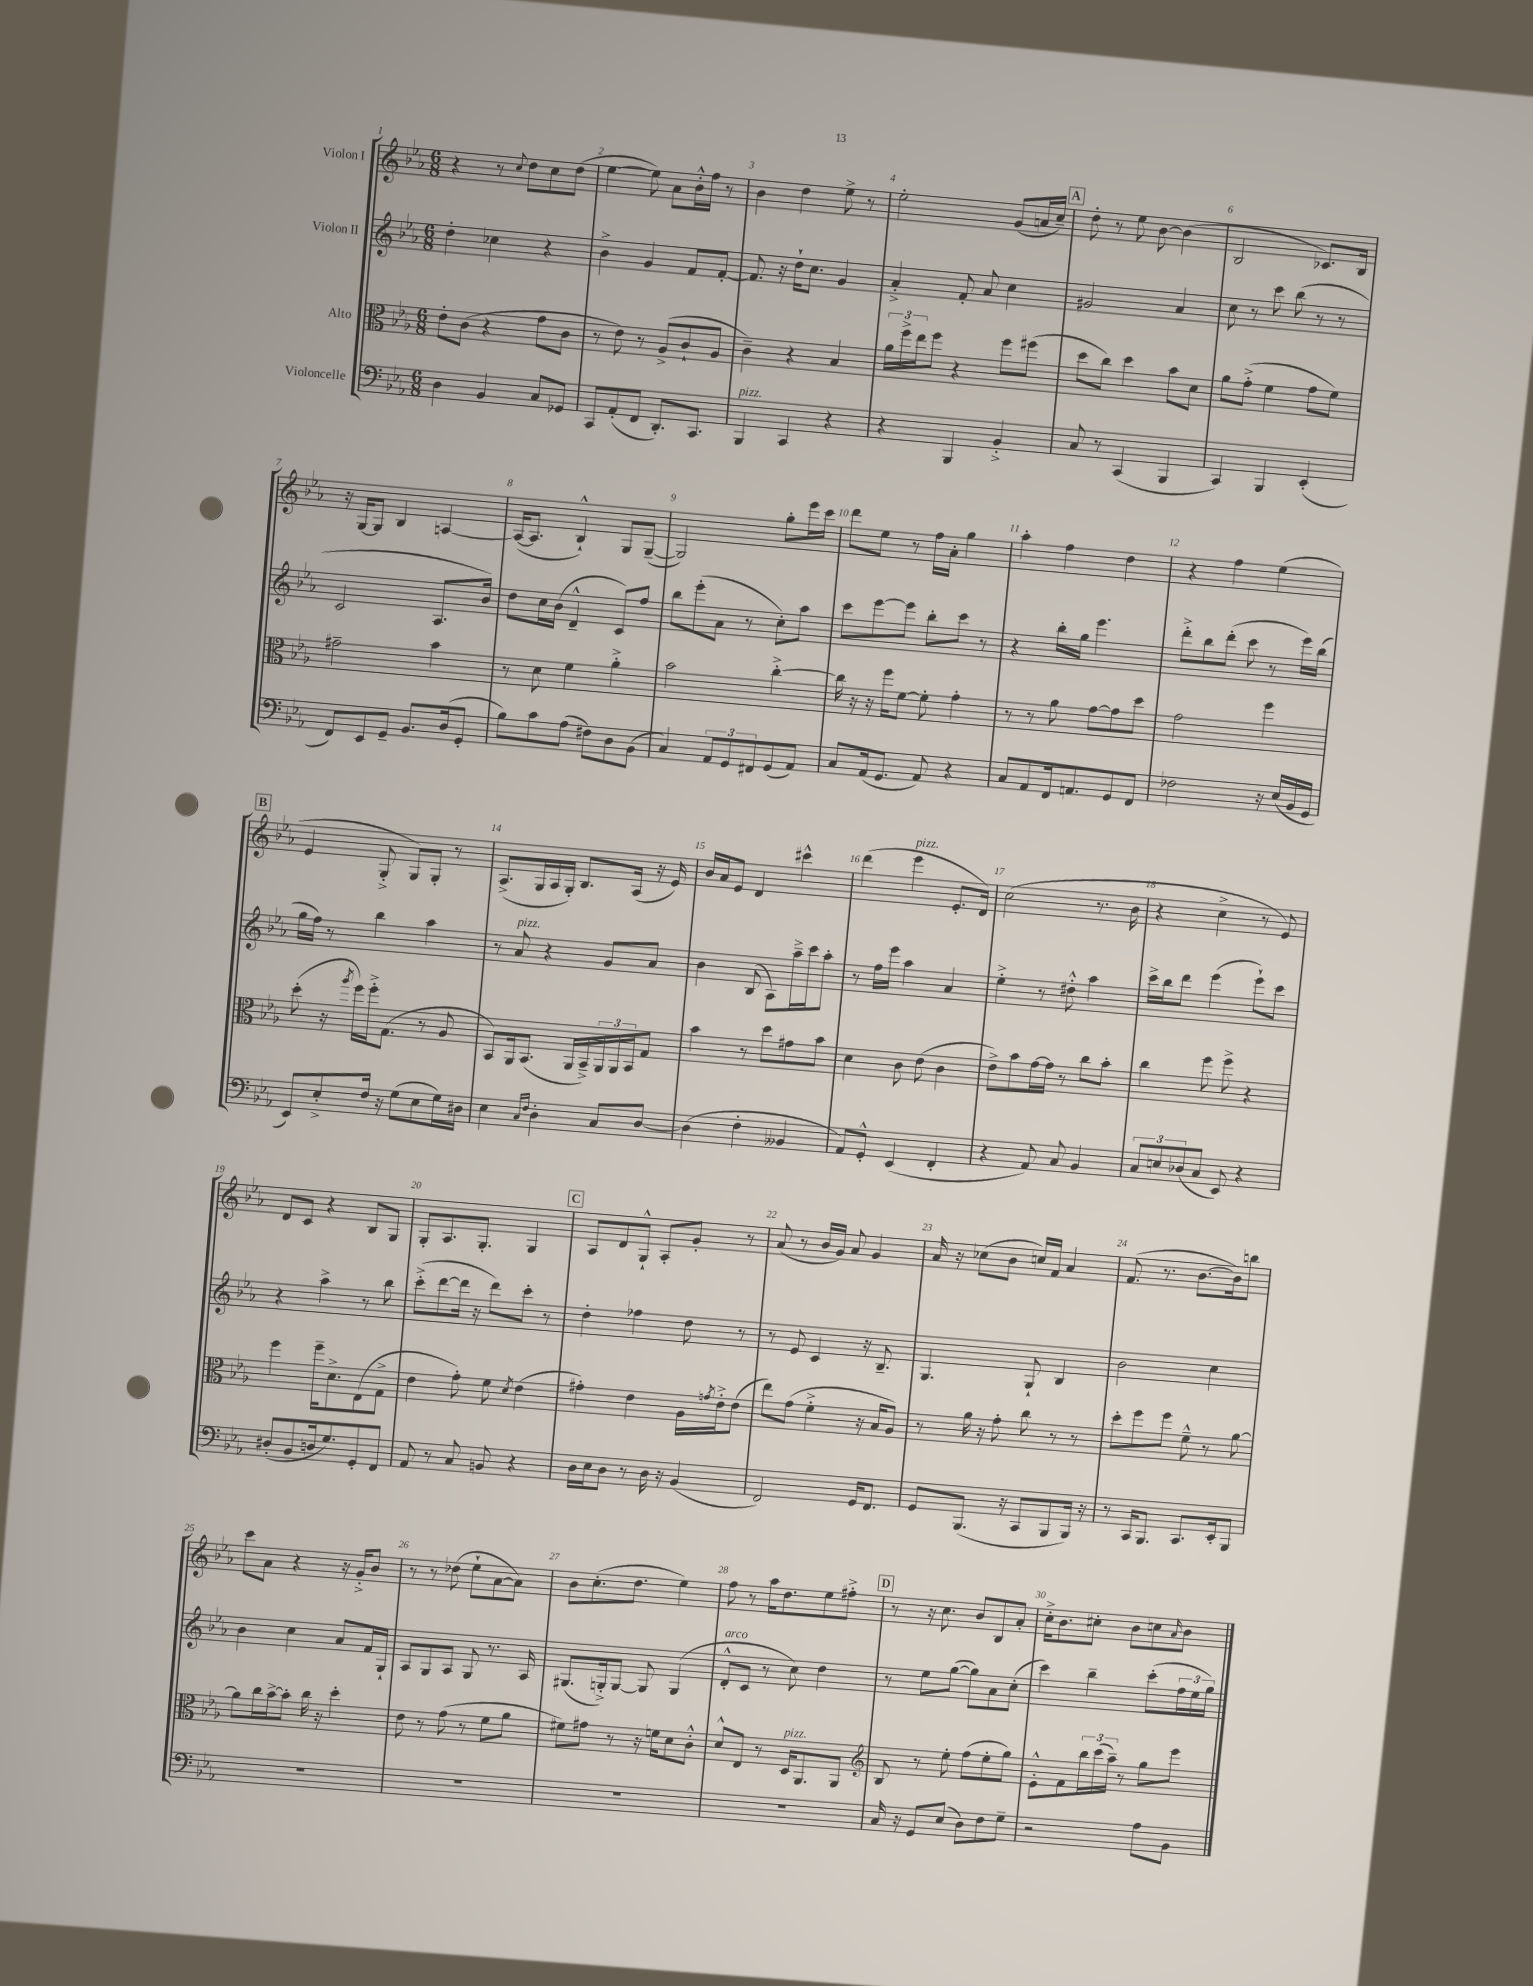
<<
\new StaffGroup <<
\new Staff = "s0" \with { instrumentName = "Violon I" } {
    \clef treble \key ees \major \numericTimeSignature \time 6/8
    r4 r8 \appoggiatura { c''8 } d''8 c''8 d''8( |
    ees''4~ ees''8) aes'8 bes'16-.-^ f''16 r8 |
    bes'4 d''4 ees''8-> r8 |
    ees''2-. g'8( a'16 c''16--) |
    \mark \markup { \box "A" } d''8-. r8 ees''8 bes'8~ bes'4( |
    bes2 ces'8.) bes16 |
    r16 g16~ g8 bes4 a4~ |
    a16~( a8. bes4-!-^) g8 g8~--( |
    g2) g''8-. ees'''16 c'''16 |
    d'''8 ees''8 r8 f''16 aes'16-. g''4 |
    aes''4-. f''4 d''4 |
    r4 f''4 ees''4( |
    \mark \markup { \box "B" } ees'4 g8-.-> g8) g8-. r8 |
    aes8.->( g16 aes16 g16-.) bes8. aes16( r16 ees'16) |
    bes'16 aes'16 ees'8 d'4 cis'''4-^ |
    d'''4( ees'''4^\markup { \italic "pizz." } ees'8.-. d'16) |
    c''2( r8. bes'16 |
    r4 c''4-> r8 ees'8) |
    d'8 c'8 r4 bes8 g8 |
    g8-. aes8. g8.-. g4 |
    \mark \markup { \box "C" } aes8 d'8 g8-!-^ aes8-. g'8-. r8 |
    aes'8( r8 bes'16 g'16) aes'8 g'4 |
    aes'16 r16 ces''8( bes'8 c''16) f'16 aes'4 |
    f'8.( r8. bes'8.~ bes'16) b''8 |
    c'''8 aes'8 r4 r16 g'16-.-> bes'8 |
    r8 r8 des''8( ees''8-! aes'8~ aes'8) |
    bes'8 c''8.-.( d''8. ees''4) |
    f''8 r8 aes''16 d''8. ees''8 fis''8-.-> |
    \mark \markup { \box "D" } r8 r16 c''8. bes'8 bes8 aes'8-. |
    c''16-.-> bes'8. cis''8-. bes'8 c''8 \grace { aes'16 } bes'8 \bar "|." |
}
\new Staff = "s1" \with { instrumentName = "Violon II" } {
    \clef treble \key ees \major \numericTimeSignature \time 6/8
    d''4-. ces''4 r4 |
    bes'4-> g'4 f'8 f'8~-. |
    f'8. r16 d''16-! c''8. g'4 |
    aes'4-.-> f'8-. aes'8 c''4 |
    \mark \markup { \box "A" } gis'2 aes'4 |
    c''8 r8 c'''8 bes''8( r8 r8 |
    c'2 aes8. bes'16) |
    d''8 c''16 bes'16( d'4---^ c'8) f''8 |
    bes''8 ees'''8-.( aes'8 r8 c''8-.) aes''8 |
    c'''8 ees'''8~ ees'''8 bes''8-. c'''8 r8 |
    r4 bes''16-. g''16 ees'''4. |
    d'''8-.-> bes''8 d'''8-.( c'''8 r8 ees'''16) bes''16( |
    \mark \markup { \box "B" } g''16 f''16) r8 bes''4 aes''4 |
    r8 aes'8^\markup { \italic "pizz." } r4 g'8 aes'8 |
    bes'4 bes8( aes8) aes''16---> c'''16 aes''8-. |
    r8 f''16 ees'''16 aes''4 aes'4 |
    ees''4-.-> r8 dis''8-.-^ aes''4 |
    c'''16-> bes''16 d'''8 ees'''4( ees'''8-!) c'''8 |
    r4 aes''4-> r8 bes''8 |
    c'''8-.->( d'''8~ d'''16 r16 d'''8) c'''8-. r8 |
    \mark \markup { \box "C" } d''4-. fes''4 d''8 r8 |
    r8 ees'8 c'4 r16 bes8.-- |
    g4. g8-! bes4 |
    bes'2 c''4 |
    bes'4 c''4 aes'8 f'16 g16-! |
    aes8 g8 aes8 g8 r8. aes16 |
    gis8.( g16-.->) g8~ g8 g4( |
    d'8-.-^^\markup { \italic "arco" } c'8 r8 c''8) d''4 |
    \mark \markup { \box "D" } r8 ees''8 g''8~( g''8) aes'8 c''8-.( |
    c'''4) bes''4-- c'''8-.( \tuplet 3/2 { f''16 ees''16 g''16) } \bar "|." |
}
\new Staff = "s2" \with { instrumentName = "Alto" } {
    \clef alto \key ees \major \numericTimeSignature \time 6/8
    ees'8-. c'8( r4 g'8 c'8 |
    r8 ees'8) r8 aes8->( c'8-! aes8 |
    c'4--) r4 bes4 |
    \tuplet 3/2 { aes'16 f''16-> ees''16 } f''8 r4 f''8 fis''8( |
    \mark \markup { \box "A" } d''8 c''8) d''4 bes'8 d'8 |
    aes'8 g'8-.->( f'4 g'8 f'8) |
    gis'2-- bes'4 |
    r8 d'8 f'4 aes'4-.-> |
    bes'2 c''4~-.-> |
    c''16 r16 r16 f''16 f'8~ f'8-. g'4-. |
    r8 r8 aes'8 g'8~ g'8 d''8 |
    g'2 f''4 |
    \mark \markup { \box "B" } d''8-.( r16 \acciaccatura { aes''8 } f''16) f''16-.-> g8.( r8 aes8 |
    bes,8) aes,16 bes,8.( aes,16 bes,16--->) \tuplet 3/2 { aes,16 aes,16 bes,16 } g8 |
    bes'4 r8 d''8 gis'8 bes'8 |
    d'4 c'8 ees'8( c'4 |
    ees'8->) bes'8 g'16~ g'16 r8 c''8 bes'8-. |
    c''4 f''8 f''8-> r4 |
    f''4 f''16-- d'8.-> ees8( g8-> |
    ees'4 g'8-.) f'8 \acciaccatura { d'8 } ees'4( |
    \mark \markup { \box "C" } gis'4-.) ees'4 aes16 \acciaccatura { g'8 } ees'16-.-> ees'8( |
    ees''8) g'8( f'4-.-> r16 bes16 aes8) |
    r8 aes'16 r16 g'8-. c''8 r8 r8 |
    d''8-. f''8 f''8 f'8---^ r8 aes'8~ |
    aes'8 c''16 bes'16~-> bes'8-. c''16 r16 d''4-. |
    ees'8 r8 g'8( r8 f'8 aes'8 |
    fis'8) gis'8 r8 r16 f'16 d'8 c'8-.-^ |
    d'8-^ ees8 r8 d16^\markup { \italic "pizz." } aes,8. aes,8 |
    \mark \markup { \box "D" } \clef treble bes8 r8 ees''8-. f''8( ees''8-. g''8) |
    ees'8-.-^ f'8 \tuplet 3/2 { bes''16 c'''16( aes''16--) } r8 g''8 ees'''8 \bar "|." |
}
\new Staff = "s3" \with { instrumentName = "Violoncelle" } {
    \clef bass \key ees \major \numericTimeSignature \time 6/8
    d4 bes,4 c8 ges,8 |
    c,8 aes,8-.( f,8 d,8.-.) c,8. |
    bes,,4^\markup { \italic "pizz." } c,4 r4 |
    r4 bes,,4 bes,4-.-> |
    \mark \markup { \box "A" } c8 r8 c,4( bes,,4 |
    c,4) bes,,4 ees,4-.( |
    f,8) ees,8 g,8-- bes,8. d16( g,8-. |
    bes8) c'8 aes8( fis8) d8 bes,8( |
    c4) \tuplet 3/2 { aes,8 g,8 fis,8 } g,8( aes,8) |
    c8 aes,16( g,8. aes,8) r4 |
    c8 aes,8 f,16 a,8. g,8 f,8 |
    fes2 r16 ees16( bes,16 g,16 |
    \mark \markup { \box "B" } ees,8) ees8-.-> f16 r16 g8( ees8 g16) dis16 |
    ees4 \grace { c16 f16 } d4-. c8 d8~ |
    d4( f4-. beses,4 |
    aes,8) g,8-.-^ ees,4( f,4-. |
    r4 aes,8) c8 bes,4 |
    \tuplet 3/2 { c8 e8 des8( } c8 ees,8) r4 |
    dis8-.( bes,8 d16 g8.) g,8-. f,8 |
    aes,8 r8 c8 b,8 r4 |
    \mark \markup { \box "C" } d16 ees16 d8 r8 d16 r16 bes,4( |
    f,2) g,16 f,8. |
    g,8 bes,,8.( r16 c,8 bes,,8 bes,,16) r16 |
    r8 c,16 bes,,8. c,8. ees,16-. bes,,8 |
    R2. |
    R2. |
    R2. |
    R2. |
    \mark \markup { \box "D" } c16 r16 g,8 ees8( d8) f8 g8-- |
    r2 aes8 bes,8 \bar "|." |
}
>>
>>
\layout { \context { \Score \override BarNumber.break-visibility = ##(#f #t #t) barNumberVisibility = #all-bar-numbers-visible } }
